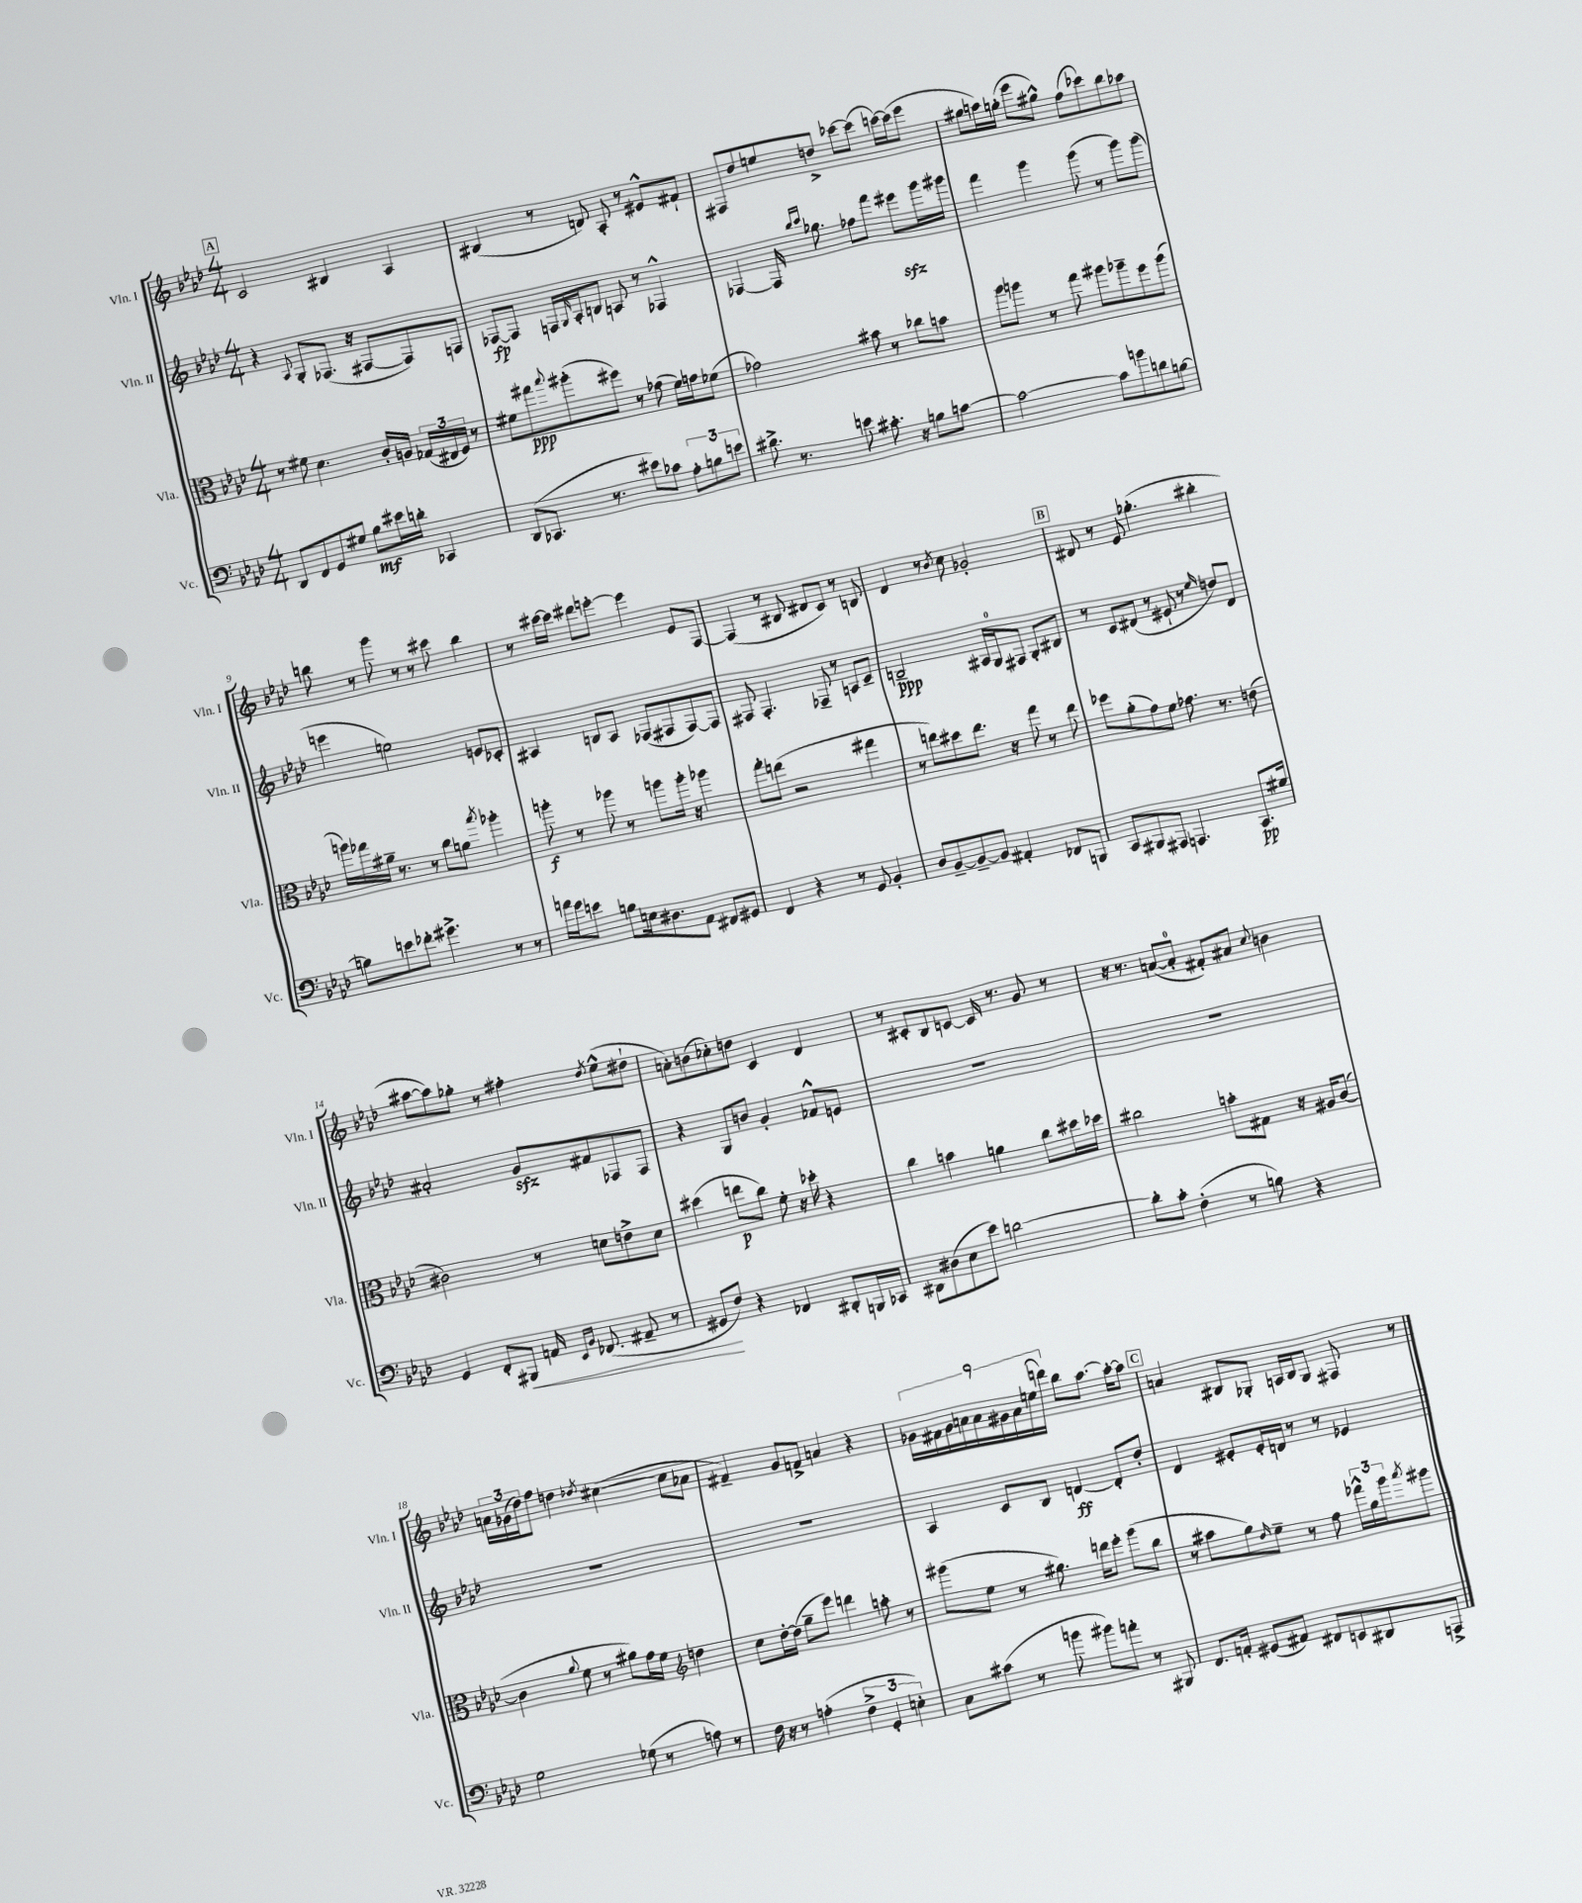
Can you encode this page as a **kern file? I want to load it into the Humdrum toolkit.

**kern	**kern	**kern	**kern
*staff4	*staff3	*staff2	*staff1
*clefF4	*clefC3	*clefG2	*clefG2
*k[b-e-a-d-]	*k[b-e-a-d-]	*k[b-e-a-d-]	*k[b-e-a-d-]
*M4/4	*M4/4	*M4/4	*M4/4
8DD-	8r	4r	2c
8FF	8f#	.	.
.	.	8qqA-	.
8GG	4.d-	8G'	.
8G#	.	(8.F-	.
8B-	.	.	4B#
.	.	16r	.
16e#	16c'	[8F#	.
16d'	16A	.	.
4CC-	(24G-	8F#])	4A-
.	24E#	.	.
.	24F)	.	.
.	8r	8F	.
=	=	=	=
(8DD-	8f#	[8F-	(4B#
8.CC-	8gg#	8F-]	.
.	8qqbb-	.	.
.	(8aa#'	16F	8r
.	.	16qqG	.
8.r	.	16A-'	.
.	8ff#)	8B	8d)
8e#)	8r	8A	8A-'
8c-	(8g-	8r	8r
12A-'	16f#)	4F-^^	8e#^^
.	16g	.	.
12B	.	.	.
.	(8f-	.	8f#`
12e	.	.	.
=	=	=	=
8.d#^	2g-)	[4F-	8F#
.	.	.	8dd-
8.r	.	.	.
.	.	16F-]	8ee
.	.	16qqbb-	.
.	.	16qqccc	.
.	.	8.gg-	.
8e	.	.	8dd^
8.c#'	8b#	8ff-	[8ccc-
.	8r	8fff	(8ccc-]
16r	.	.	.
8B	8cc-	8eee#	[16ccc)
.	.	.	(16ccc]
[8c	8b	16ggg	8eee-
.	.	16ggg#	.
=	=	=	=
2c_	8aa-	4fff	8gg#
.	8aa	.	16aa)
.	.	.	(16gg'
.	8r	4ggg	8eee-
.	8gg	.	8gg#^^)
8c]	8aa#	(8ggg	(8ff
8b	8aa-~	8r	8ccc-)
8d	8ff	8ggg)	8bb-
[8B	(8aa-	(8ggg	8aa-
=	=	=	=
8B]	16aa)	4eee	8bb
.	16gg-	.	.
8e	16a#~	.	8r
.	8.r	.	.
8f-'	.	2ee)	8ggg
4.g#^	8r	.	8r
.	8cc	.	8r
.	8a	.	8ccc#
.	8qbb-	.	.
8r	4aa-'	8e	4bb
8r	.	8c-'	.
=	=	=	=
16a	8aa'	4A#	8r
16g	.	.	.
8e	8r	.	[16ccc#
.	.	.	16ccc#]
8B	8aa-	8B	8ddd#
16E	8r	8A#	[8eee'
8.D#	.	.	.
.	8aa	(8F-	4eee]
8AA-	16aa'	8F#	.
.	16r	.	.
8FF#	4aa-	[8F#)	8e-
8GG#	.	8F#]	[8F
=	=	=	=
4FF	8gg'	8F#	(4F]
.	(8ee	4.F#'	.
4r	2r	.	8r
.	.	.	8B#
8r	.	8F-~	8d#
8GG	.	8r	8c)
4BB-'	4gg#	8A	8r
.	.	8c~	8B
=	=	=	=
8D-	8r	2B~	4d-
[8BB-~	8ee)	.	.
8BB-~_	8dd#	.	8r
.	.	.	8qb-
8BB-]	8.ee	.	8cc
4AA#'	.	16A#	2g-'
.	16r	16G	.
.	8gg	8F#	.
8FF-	8r	8G'	.
8BBB	8ee	8B#	.
=	=	=	=
8CC	8ff-	8r	8d#
8BBB#	(8a-'	8c	8r
8AAA#	8g)	(8d#	8e-
4.AAA	8f	8r	(4.gg-'
.	8.g-	8e#`	.
.	.	8r	.
.	8.r	.	.
.	.	16qqee-	.
8.CC	.	8dd)	4bb#'
.	(8e	8d#	.
16G#	.	.	.
=	=	=	=
4GG	2c#)	2a#'	[8aa#
.	.	.	8aa#])
8FF'	.	.	8gg-'
8BBB#	.	.	8r
16AA	8r	8g	4ff#'
16qqEE-	.	.	.
16qqBB-	.	.	.
(8.FF-	.	.	.
.	8d	8f#	.
.	.	.	8qdd-
8AA#~	8e^	8F-	(8ee-^^
8r	8d	8F-	8dd#`
=	=	=	=
8GG#	(4dd#	4r	8a')
8F)	.	.	(8b
4r	8ee	8G	8cc-')
.	8cc)	8b	8dd
4FF-	8f'	4g'	4c
.	16r	.	.
.	16dd-'	.	.
8DD#'	4r	8f-^^	4d-
16BBB	.	8e	.
16CC-	.	.	.
=	=	=	=
8DD#	4cc	1r	8r
(8D#	.	.	8c#'
8E-	4b	.	8B-
8e-)	.	.	[8c
[2d	4a	.	16c]
.	.	.	8.r
.	8cc	.	8g
.	16dd#	.	8r
.	16dd-	.	.
=	=	=	=
8d']	2cc#	1r	16r
.	.	.	8.r
8c'	.	.	.
(4F'	.	.	([8a
.	.	.	8a']
8r	8b'	.	8f#')
8B)	8G#	.	8a#
.	.	.	8qqcc
4r	16r	.	4b
.	16A#	.	.
.	([8c	.	.
=	=	=	=
2G	4c]	1r	24a
.	.	.	(24g-
.	.	.	24dd-)
.	.	.	8ff
.	8qqa-	.	.
.	8f	.	4dd
.	8r	.	.
.	.	.	8qdd-
(8G-	8a#)	.	([4cc#
8r	16g	.	.
.	16f	.	.
*	*clefG2	*	*
8A)	4dd	.	8cc#]
8r	.	.	8a-
=	=	=	=
16F	8cc	1r	4f#~)
16r	.	.	.
8r	[16dd-'	.	.
.	(16dd-]	.	.
(4A'	8gg~	.	8g
.	8eee-)	.	8f^
6F^	4ddd	.	4a
6GG'	.	.	.
.	8aa'	.	4r
6E')	.	.	.
.	8r	.	.
=	=	=	=
8C	(8ggg#	4A-	18g-
.	.	.	18f#
.	.	.	18g-
(8c#	8ee-	.	.
.	.	.	18a
.	.	.	18a
8r	8r	8c	.
.	.	.	18g#
.	.	.	18a
8b	8.gg#)	8B-	.
.	.	.	(18ee
.	.	.	18ddd)
8b#)	.	[4d	8bb-
.	16ddd	.	.
8a'	8eee-'	.	[8.aa-
8r	(8ggg#	8d']	.
.	.	.	16aa-'_
8BBB#	8bb-	8dd-'	8aa-]
=	=	=	=
8.FF	8r	4d-	4a
.	8aa#	.	.
16AA'	.	.	.
(8GG#	8gg)	8e#'	8B#
.	16qqdd-	.	.
8AA#)	8ee-~	16e#'	8G-'
.	.	16d	.
8FF#	8r	8r	16A
.	.	.	16B#
8EE	8ff	8r	8G-
8DD#	24fff-^^	4e-	8F#
.	24gg	.	.
.	24ggg	.	.
.	8qaaa-	.	.
8AAA^	8ggg#	.	8r
==	==	==	==
*-	*-	*-	*-
